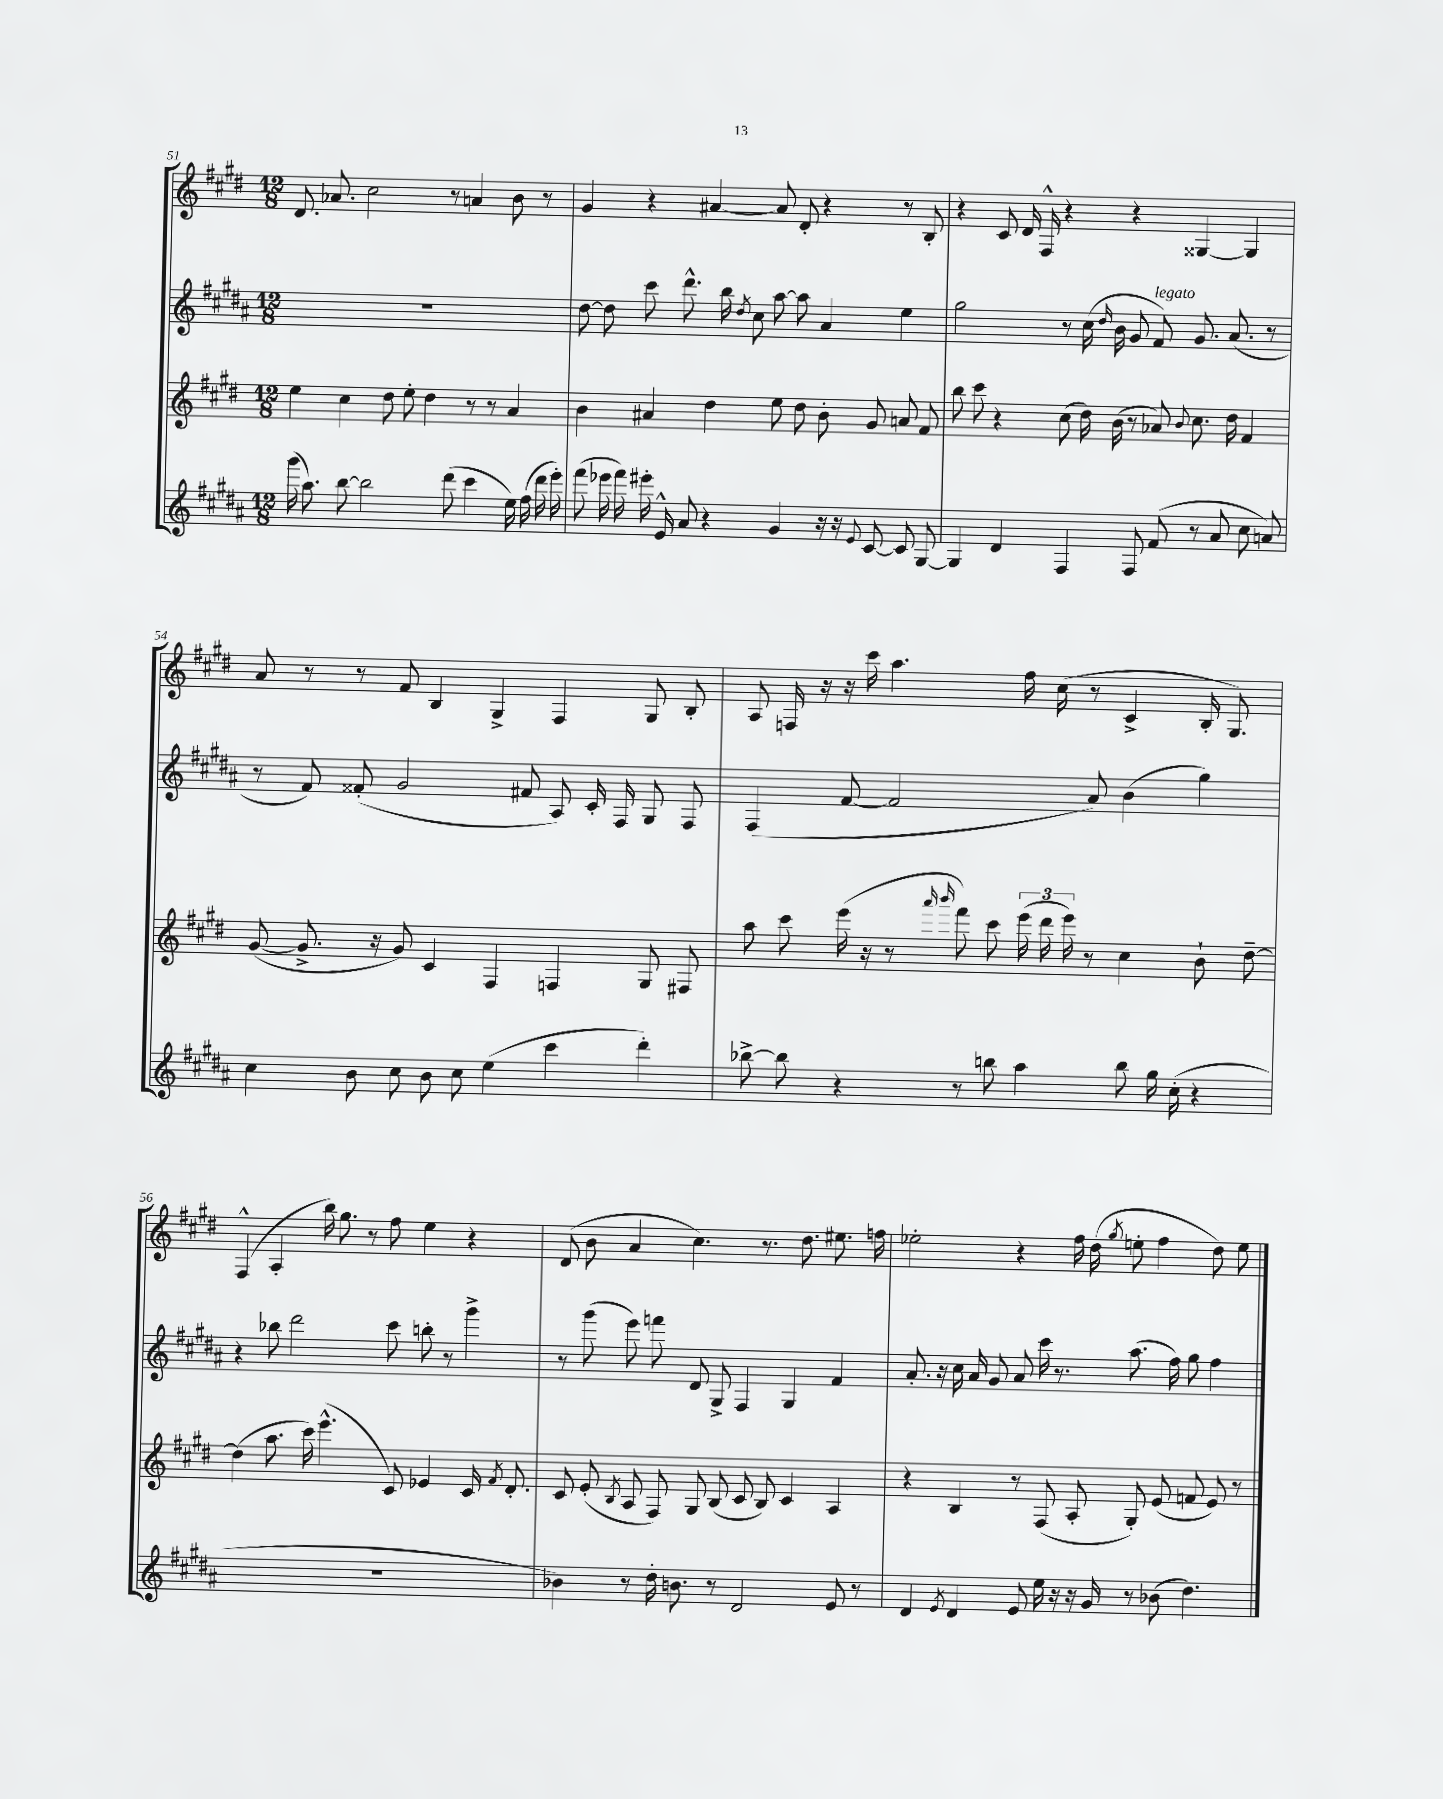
<<
\new StaffGroup <<
\new Staff = "s0" {
    \clef treble \key e \major \numericTimeSignature \time 12/8
    \autoBeamOff dis'8. aes'8. cis''2 r8 a'4 b'8 r8 |
    gis'4 r4 ais'4~ ais'8 dis'8-. r4 r8 b8-. |
    r4 cis'8 dis'16 fis16-^ r4 r4 gisis4~ gisis4 |
    a'8 r8 r8 fis'8 b4 gis4-> fis4 gis8 b8-. |
    a8 f16 r16 r16 cis'''16 a''4. fis''16 cis''16( r8 cis'4-> b16-. gis8.) |
    fis4-^( a4-. b''16) gis''8. r8 fis''8 e''4 r4 |
    dis'8( b'8 a'4 cis''4.) r8. dis''8. eis''8. f''16 |
    ees''2-. r4 fis''16 dis''16( \acciaccatura { gis''8 } e''8-. fis''4 dis''8) e''8 \bar "|." |
}
\new Staff = "s1" {
    \clef treble \key b \major \numericTimeSignature \time 12/8
    \autoBeamOff R1. |
    dis''8~ dis''8 cis'''8 dis'''8.-^ b''16 \acciaccatura { dis''8 } cis''8 ais''8~ ais''8 ais'4 e''4 |
    gis''2 r8 cis''16( \grace { dis''16 } b'16 gis'8 fis'8^\markup { \italic "legato" }) gis'8. ais'8.( r8 |
    r8 fis'8) fisis'8-.( gis'2 fis'8 ais8) cis'16-. fis16 gis8 fis8 |
    fis4( fis'8~ fis'2 ais'8) b'4( gis''4) |
    r4 bes''8 dis'''2 cis'''8 b''8-. r8 gis'''4-> |
    r8 gis'''8( e'''8) f'''8 dis'8 gis8-> fis4 gis4 fis'4 |
    ais'8.-. r16 cis''16 ais'16 gis'8 ais'8 cis'''16 r8. ais''8.( fis''16) gis''8 fis''4 \bar "|." |
}
\new Staff = "s2" {
    \clef treble \key e \major \numericTimeSignature \time 12/8
    \autoBeamOff e''4 cis''4 dis''8 e''8-. dis''4 r8 r8 a'4 |
    b'4 ais'4 dis''4 e''8 dis''8 b'8-. gis'8 a'8 fis'8 |
    b''8 cis'''8 r4 cis''8( dis''16) b'16( r8 aes'8) \appoggiatura { b'8 } cis''8. dis''16 fis'4 |
    gis'8~( gis'8.-> r16 gis'8) cis'4 fis4 f4 gis8 fis8 |
    a''8 cis'''8 e'''16( r16 r8 \grace { a'''16 b'''16 } fis'''8) cis'''8 \tuplet 3/2 { e'''16( dis'''16 e'''16) } r8 cis''4 b'8-! dis''8~-- |
    dis''4( a''8. cis'''16) e'''4.-^( cis'8) ees'4 cis'16 \acciaccatura { fis'8 } dis'8.-. |
    cis'8 e'8-.( \acciaccatura { b8 } a8 fis8) gis8 b8( cis'8 b8) cis'4 a4 |
    r4 b4 r8 fis8( a8-. gis8-.) e'8( f'8 e'8) r8 \bar "|." |
}
\new Staff = "s3" {
    \clef treble \key b \major \numericTimeSignature \time 12/8
    \autoBeamOff gis'''16( ais''8.) b''8~ b''2 dis'''8( cis'''4 e''16) fis''16( dis'''16 e'''16-.) |
    fis'''8( ees'''16 fis'''16) eis'''16-. e'16-^ ais'8 r4 gis'4 r16 r16 \appoggiatura { e'8 } cis'8~ cis'8 gis8~ |
    gis4 dis'4 fis4 fis8 fis'8( r8 ais'8 cis''8 a'8) |
    cis''4 b'8 cis''8 b'8 cis''8 e''4( cis'''4 dis'''4-.) |
    bes''8~-> bes''8 r4 r8 b''8 ais''4 b''8 gis''16 cis''16-.( r4 |
    R1. |
    bes'4) r8 dis''16-. b'8. r8 dis'2 e'8 r8 |
    dis'4 \acciaccatura { e'8 } dis'4 e'8 e''16 r16 r16 gis'16 r8 bes'8( dis''4.) \bar "|." |
}
>>
>>
\layout { \context { \Score currentBarNumber = #51 } }
